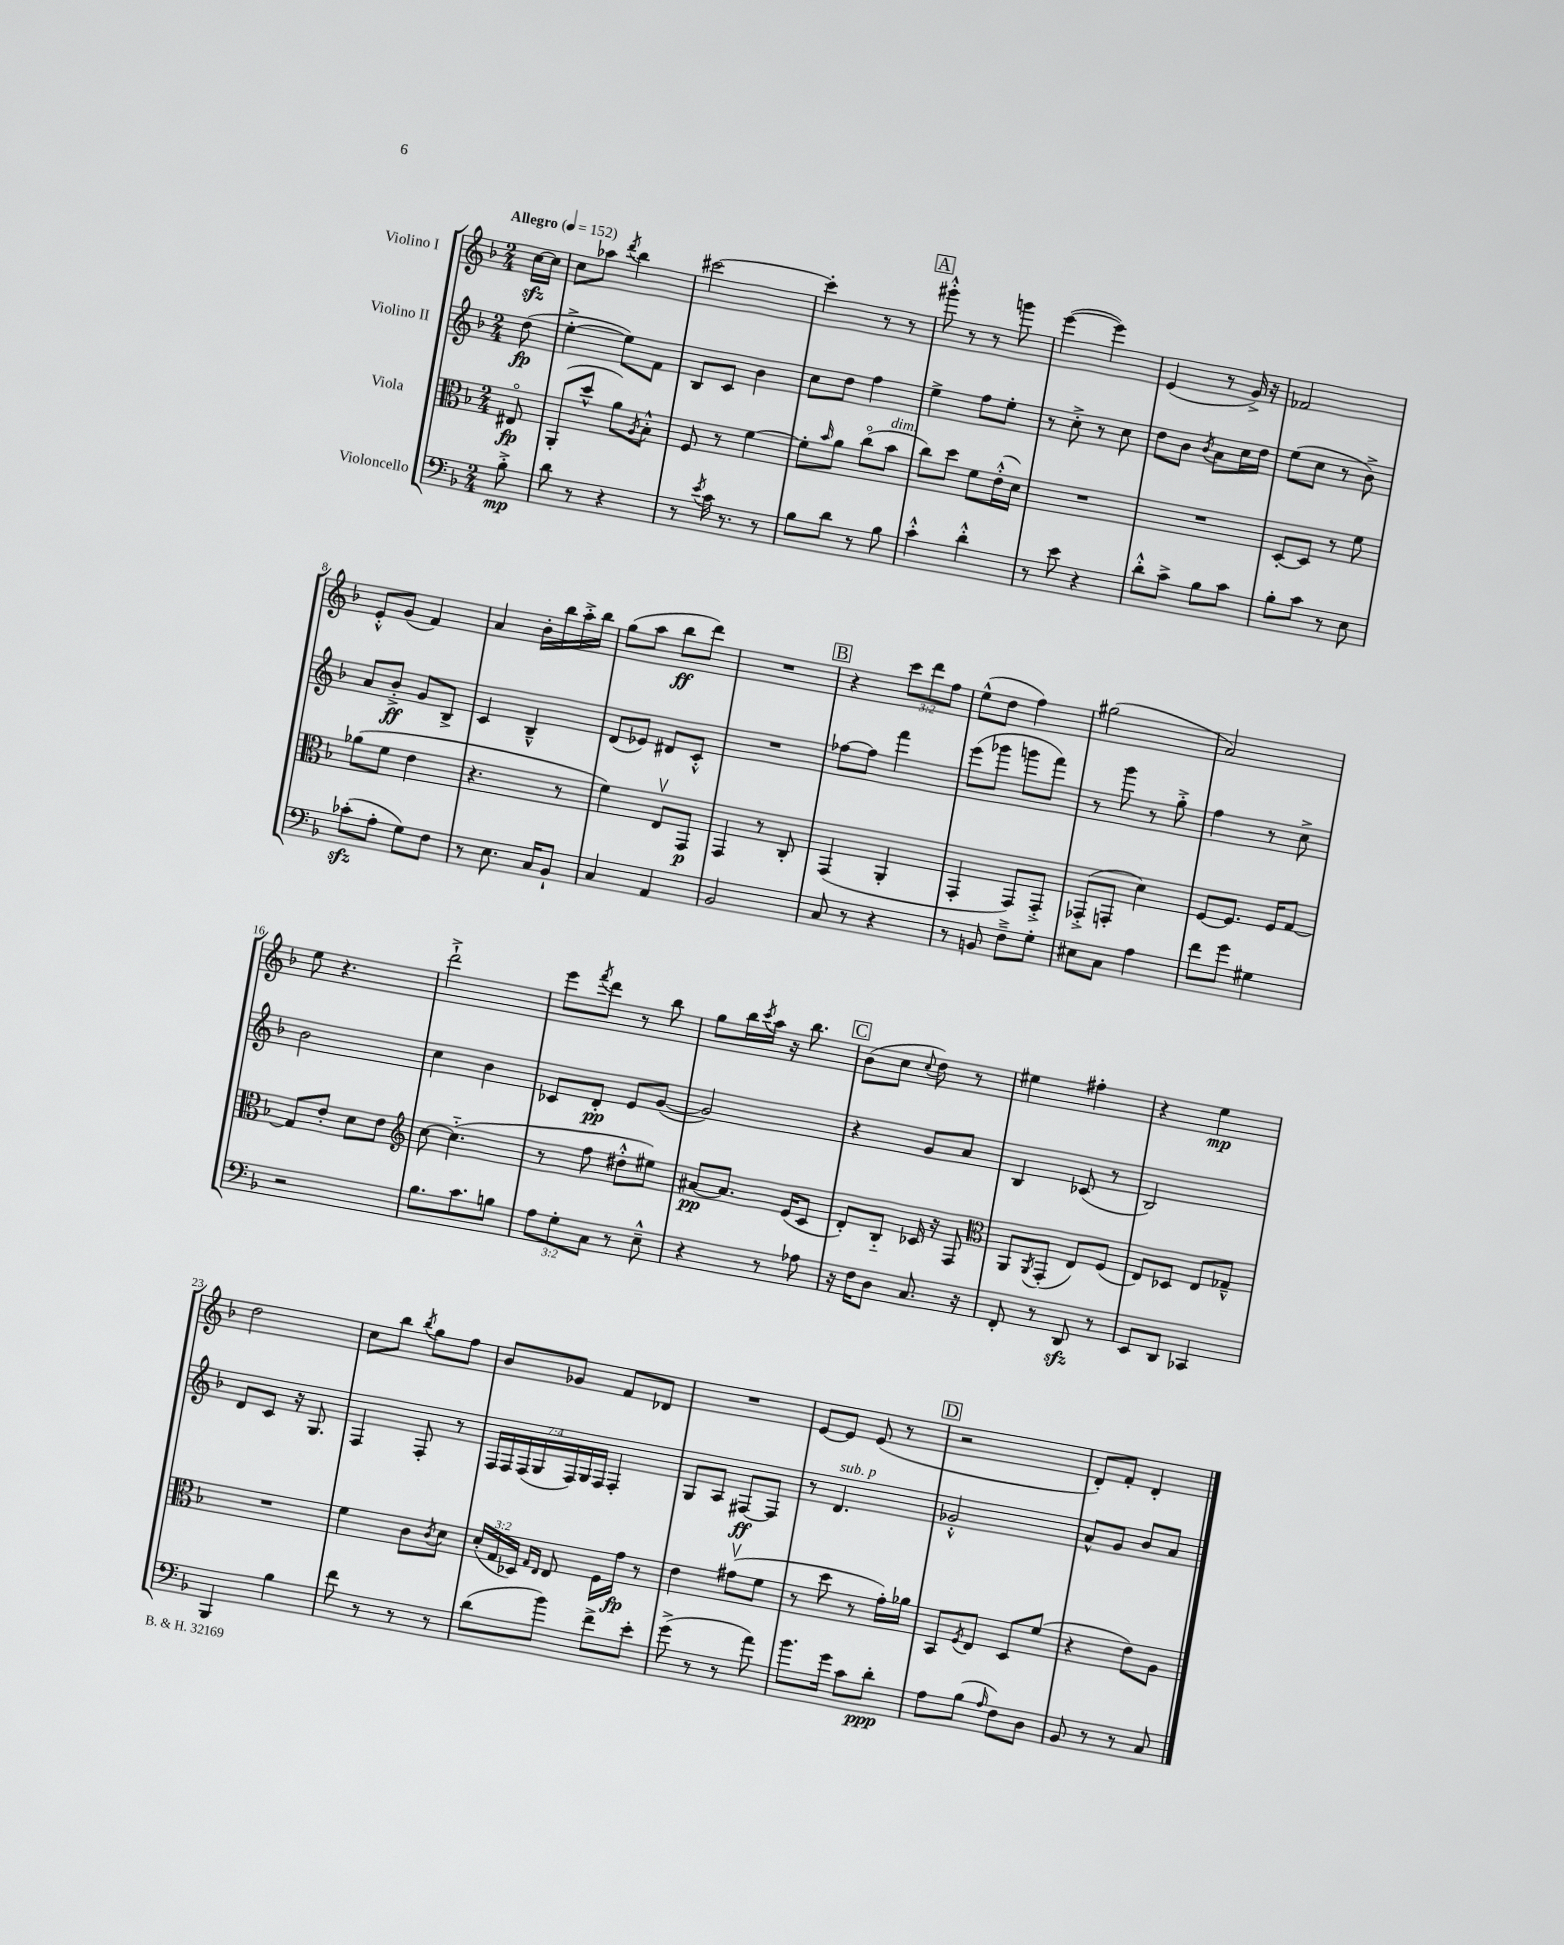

**kern	**kern	**kern	**kern
*staff4	*staff3	*staff2	*staff1
*clefF4	*clefC3	*clefG2	*clefG2
*k[b-]	*k[b-]	*k[b-]	*k[b-]
*M2/4	*M2/4	*M2/4	*M2/4
*MM152	*MM152	*MM152	*MM152
8B-'^	8E#o	(8dd	[16cc
.	.	.	16cc]
=	=	=	=
8d	(8AA'	[4ee'^	8cc
8r	8dd^^	.	8aa-
.	.	.	8qddd
4r	8a)	8ee])	4bb-
.	8qA	.	.
.	8B-'^^	8f	.
=	=	=	=
8r	8F	8B-	[2ccc#
8qe	.	.	.
16c	8r	8c	.
8.r	.	.	.
.	[4f	4b-	.
8r	.	.	.
=	=	=	=
8B-	8f']	8cc	4ccc#']
.	16qqb-	.	.
8d	8a	8dd	.
8r	(8cco	4ff	8r
8B-	8b-	.	8r
=	=	=	=
4c'^^	8cc)	4ee^	8ggg#'^^
.	8dd	.	8r
4d'^^	8f	8ff	8r
.	(16e'^^	8ee'	8ggg
.	16d)	.	.
=	=	=	=
8r	2r	8r	([4eee
8e	.	8cc'^	.
4r	.	8r	4eee])
.	.	8cc	.
=	=	=	=
8d'^^	2r	8dd	(4e
8c^	.	8b-	.
.	.	8qb-	.
8B-	.	8a	8r
8c	.	16cc	16g^)
.	.	16dd	16r
=	=	=	=
8B-'	[8D'	(8ee	2f-
8c	8D]	8cc	.
8r	8r	8r	.
8E	8f	8b-^)	.
=	=	=	=
(8c-'	(8a-	8a	8e'^^
8A'	8f	8b-'^	(8g
8G)	4e	8g	4f)
8F	.	8B-^	.
=	=	=	=
8r	4.r	4c	4a
8.E	.	.	.
.	.	4B-~^^	16b-'
16C	.	.	16bb-
8BB-`	8r	.	16aa'^
.	.	.	16bb-
=	=	=	=
4C	4f)	(8d	(8gg
.	.	8e-)	8aa
4AA	8Ev	8d#	8bb-
.	8GG	8c'^^	8ddd)
=	=	=	=
2BB-	4GG	2r	2r
.	8r	.	.
.	8C'	.	.
=	=	=	=
8C	(4GG	[8ff-	4r
8r	.	8ff-]	.
4r	4AA'	4fff	12ccc
.	.	.	12ddd
.	.	.	12ff
=	=	=	=
8r	4GG'	(8eee	(8ee^^
8BB	.	8ggg-	8dd
8F~^	8GG)	8ggg	4ff)
8G'	8GG'^	8fff)	.
=	=	=	=
8E#	(8GG-'^	8r	(2gg#
8C	8GG'	8ggg	.
4A	4d)	8r	.
.	.	8gg'^	.
=	=	=	=
8f	[8F	4ff	2a)
8g	8.F]	.	.
4G#	.	8r	.
.	16F	.	.
.	[8G	8cc^	.
=	=	=	=
2r	8G]	2b-	8ee
.	8e'	.	4.r
.	8d	.	.
.	8e	.	.
=	=	=	=
*	*clefG2	*	*
8.B-	[8cc	4cc	2ddd`^
.	(4.cc'~]	.	.
8.c	.	.	.
.	.	4b-	.
8B	.	.	.
=	=	=	=
12A	8r	8c-	8eee
12G'	.	.	.
.	.	.	8qfff
.	8ff	8d'	8ddd
12C	.	.	.
8r	8dd#'^^	8e	8r
8E~^^	8ee#)	([8g	8bb-
=	=	=	=
4r	[8a#	2g])	8gg
.	8.a#]	.	16bb-
.	.	.	8qccc
.	.	.	16aa
8r	.	.	16r
.	(16e	.	8.bb-
8A-	8c	.	.
=	=	=	=
16r	8d')	4r	(8b-
16F	.	.	.
8D	8B-'~	.	8cc
.	.	.	8qqcc
8.C	16c-	8g	8dd)
.	16r	.	.
.	8F	8a	8r
16r	.	.	.
=	=	=	=
*	*clefC3	*	*
8FF'	8AA	4B-	4ee#
.	8qAA	.	.
8r	(8GG'	.	.
8DD	8E)	(8c-	4ff#'
8r	(8F	8r	.
=	=	=	=
8EE	8E)	2B-)	4r
8DD	8D-	.	.
4CC-	8E	.	4ee
.	8G-~^^	.	.
=	=	=	=
4BBB-	2r	8d	2dd
.	.	8c	.
4B-	.	16r	.
.	.	8.G	.
=	=	=	=
8f	4f	4F	8cc
8r	.	.	8bb-
.	.	.	8qbb-
8r	8c	8F'	8gg
.	8qc	.	.
8r	8d	8r	8ff
=	=	=	=
(8d	(24d'	28F	8b-
.	.	28F	.
.	24G	.	.
.	.	(28F	.
.	24D-)	.	.
.	.	28G	.
.	16qqG	.	.
.	16qqE	.	.
8b-)	8E	.	8g-
.	.	28F)	.
.	.	28G	.
.	.	28F	.
8f^	16F	4F'	8f
.	16g	.	.
8e'	8r	.	8d-
=	=	=	=
(8g^	4e	8G	2r
8r	.	8A	.
8r	(8g#v	[8F#	.
8a)	8f	8F#]	.
=	=	=	=
8.b-	8r	8r	[8e
.	8dd	4.d	8e]
16g	.	.	.
8c	8r	.	(8e
8d'	16g')	.	8r
.	16a-	.	.
=	=	=	=
8A	8BB-	2g-'^^	2r
.	8qF	.	.
(8B-	8E	.	.
16qqA	.	.	.
8F)	8D	.	.
8D	(8f	.	.
=	=	=	=
8BB-	4r	8a^^	8d')
8r	.	8g	8f'
8r	8e)	8b-	4d'
8C	8A	8a	.
==	==	==	==
*-	*-	*-	*-
